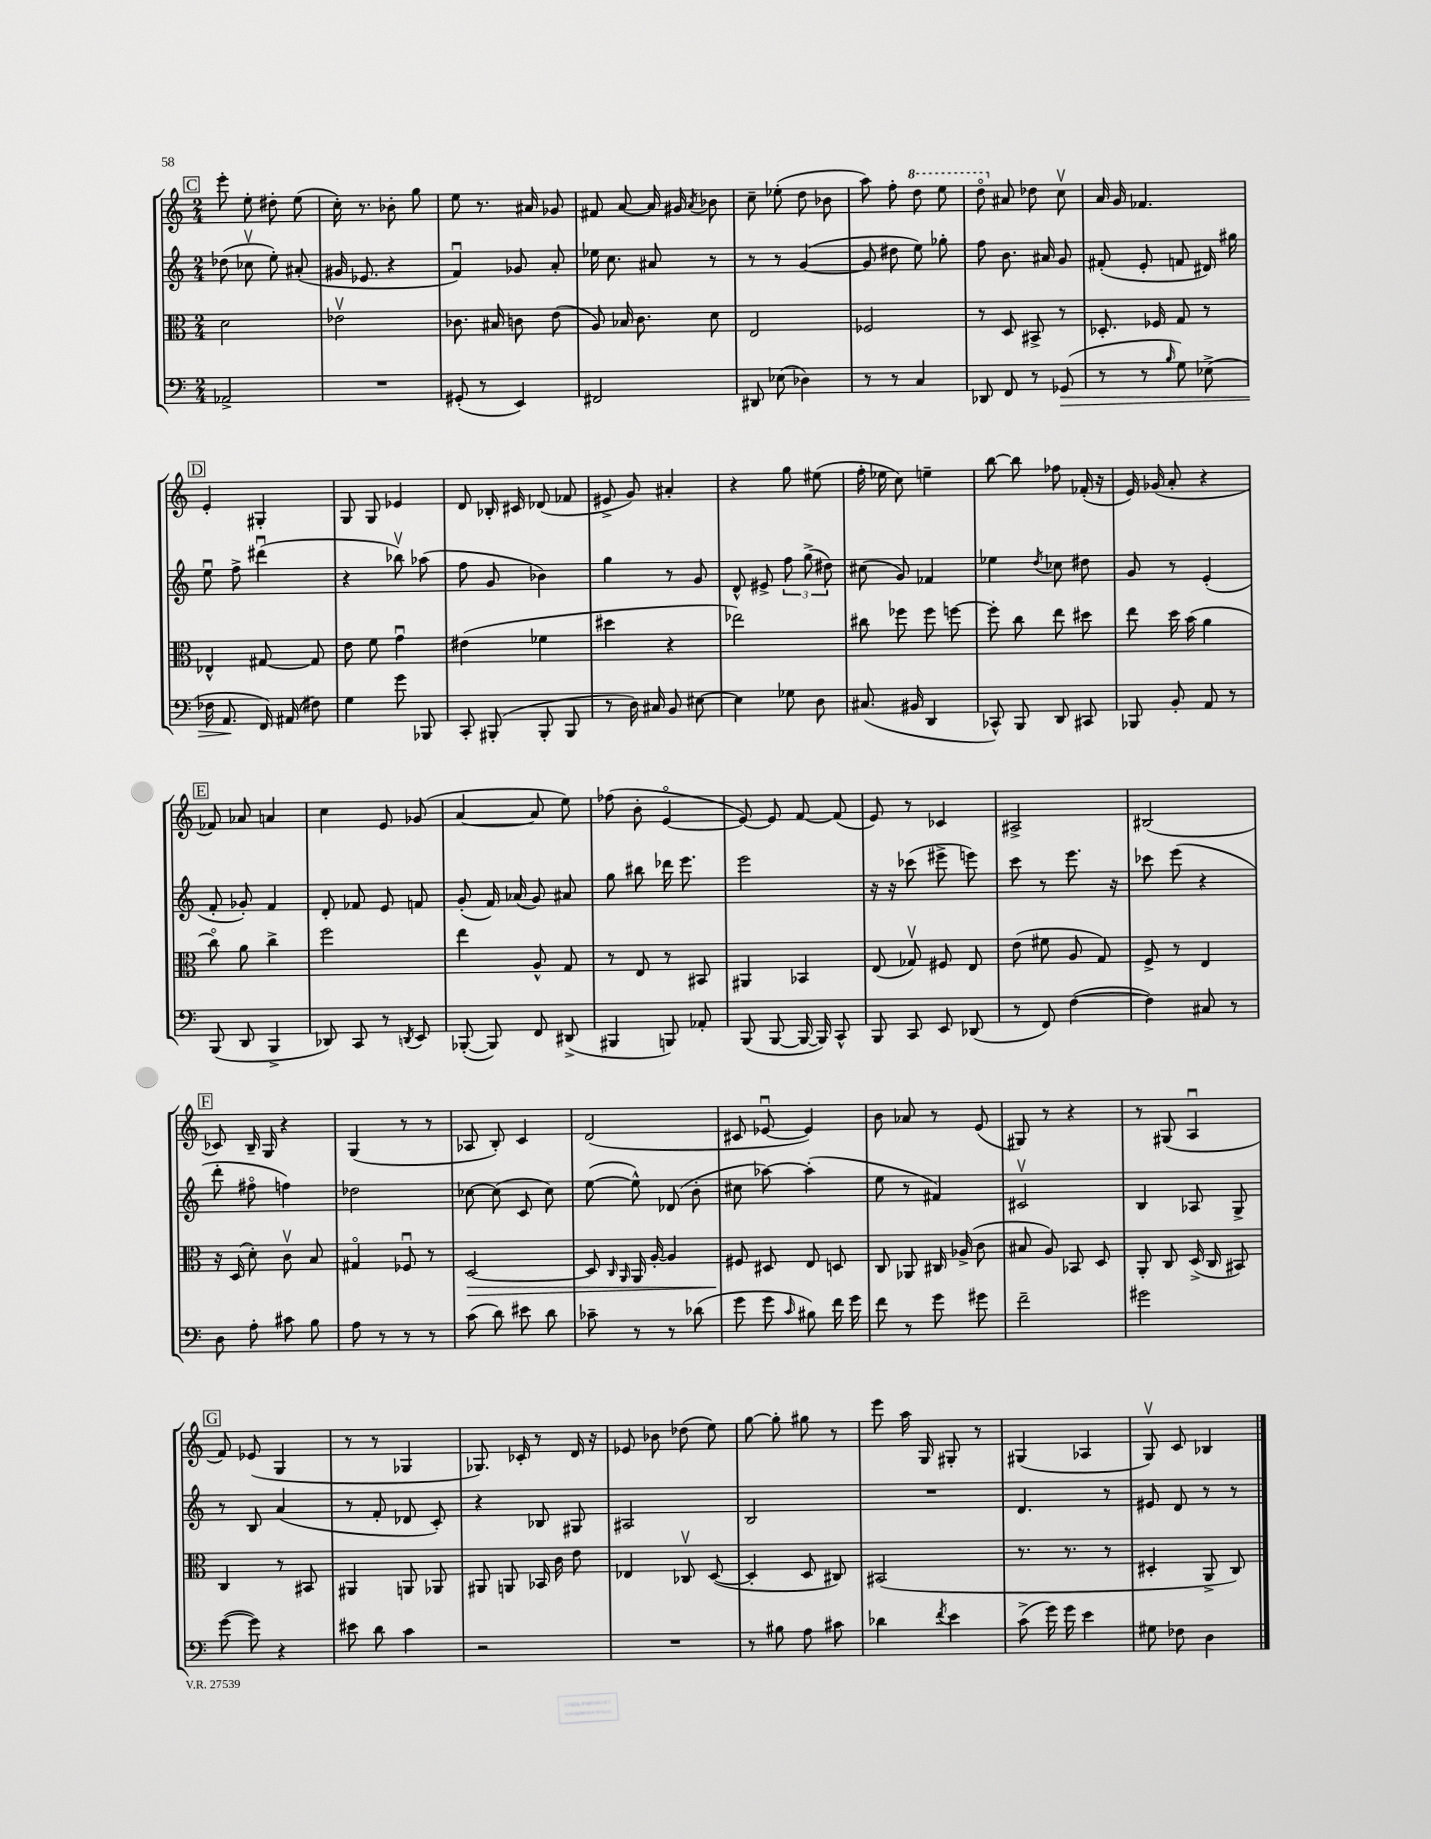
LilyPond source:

<<
\new StaffGroup <<
\new Staff = "s0" {
    \clef treble \key c \major \numericTimeSignature \time 2/4
    \autoBeamOff \mark \markup { \box "C" } e'''8-. e''8-. dis''8-. e''8( |
    c''16-.) r8. bes'8-. g''8 |
    e''8 r8. ais'16 ges'8 |
    fis'8 a'8~ a'16 gis'16 \acciaccatura { a'8 } bes'8 |
    c''8-- ees''8-.( d''8 bes'8 |
    a''8) f''8-. \ottava #1 d'''8 e'''8 |
    d'''8\flageolet \ottava #0 ais'8 des''8 c''8\upbow |
    a'16 g'16 fes'4. |
    \mark \markup { \box "D" } e'4-. gis4-. |
    g8 g8 ees'4 |
    d'8 bes16-. cis'16 des'8( fes'8 |
    eis'8-> g'8) ais'4-. |
    r4 g''8 eis''8( |
    f''16-. ees''16 c''8) e''4-- |
    b''8~ b''8 fes''8 fes'16-.( r16 |
    e'16) ges'16( a'8-. r4 |
    \mark \markup { \box "E" } fes'8) aes'8 a'4 |
    c''4 e'8 ges'8( |
    a'4~ a'8 e''8) |
    fes''8( b'8-. e'4~\flageolet |
    e'8~) e'8 f'8~ f'8( |
    e'8) r8 ces'4 |
    ais2-> |
    bis2( |
    \mark \markup { \box "F" } ces'8) b16-- g16 r4 |
    g4( r8 r8 |
    aes8 b8-.) c'4 |
    d'2( |
    cis'8 ees'8~\downbow ees'4) |
    b'8 aes'8 r8 e'8( |
    gis8) r8 r4 |
    r8 gis8( a4\downbow |
    \mark \markup { \box "G" } f'8) ees'8( g4 |
    r8 r8 ges4 |
    ges8.) ces'16-. r8 d'16 r16 |
    ees'8 bes'8 des''8( e''8) |
    g''8~ g''8-. gis''8 r8 |
    e'''8 a''16 g16 gis8-. r8 |
    gis4( aes4 |
    g8\upbow) c'8 bes4 \bar "|." |
}
\new Staff = "s1" {
    \clef treble \key c \major \numericTimeSignature \time 2/4
    \autoBeamOff \mark \markup { \box "C" } des''8( ces''8\upbow e''8-.) ais'8-.( |
    gis'16 ees'8. r4 |
    f'4\downbow) ges'8 a'8-. |
    ees''16 c''8. ais'8 r8 |
    r8 r8 g'4~( |
    g'8 dis''8 e''8) ges''8-. |
    f''8 b'8. ais'16 g'8 |
    fis'8-.( e'8-. f'8 dis'16) gis''16 |
    \mark \markup { \box "D" } e''8\downbow f''8-> dis'''4\downbow( |
    r4 bes''8\upbow) aes''8( |
    f''8 g'8 bes'4) |
    g''4 r8 g'8 |
    d'8-^ eis'8-> \tuplet 3/2 { f''8 g''8->( dis''8) } |
    cis''8( g'8) fes'4 |
    ees''4 \acciaccatura { d''8 } ces''8 dis''8 |
    g'8 r8 e'4-.( |
    \mark \markup { \box "E" } f'8-. ges'8-.) f'4 |
    d'8-. fes'8 e'8 f'8 |
    g'8-.( f'16) aes'16( g'8) ais'8 |
    g''8 bis''8 des'''16 e'''8. |
    e'''2 |
    r16 r16 ces'''8( eis'''8-> e'''8) |
    c'''8 r8 e'''8. r16 |
    ces'''8 e'''8( r4 |
    \mark \markup { \box "F" } d'''8-. fis''8\flageolet f''4) |
    des''2 |
    ces''8~ ces''8( c'8 ces''8) |
    e''8~( e''8-^) des'8( b'8-. |
    cis''8 aes''8~) aes''4-.( |
    e''8 r8 fis'4) |
    cis'2\upbow |
    b4 aes8 g8-> |
    \mark \markup { \box "G" } r8 b8 a'4( |
    r8 f'8-. des'8 c'8-.) |
    r4 bes8 gis8 |
    ais2 |
    b2 |
    R2 |
    d'4. r8 |
    eis'8 d'8 r8 r8 \bar "|." |
}
\new Staff = "s2" {
    \clef alto \key c \major \numericTimeSignature \time 2/4
    \autoBeamOff \mark \markup { \box "C" } d'2 |
    ees'2\upbow |
    ces'8. bis16 c'8 e'8( |
    a8) bes16 c'8. d'8 |
    e2 |
    fes2 |
    r8 d8 bis,8-> r8 |
    des8.-. fes16 g8 r8 |
    \mark \markup { \box "D" } ees4-^ gis8~ gis8 |
    e'8 f'8 g'4\downbow |
    eis'4( fes'4 |
    dis''4 r4 |
    ees''2) |
    cis''8 fes''8 fes''8 f''8~ |
    f''8-. c''8 e''8 dis''8 |
    e''8 d''16 b'16( a'4 |
    \mark \markup { \box "E" } c''8\flageolet) a'8 c''4-> |
    f''2 |
    e''4 a8-^ g8 |
    r8 e8 r8 bis,8 |
    ais,4 bes,4 |
    e8( ges8\upbow) fis8 e8 |
    e'8( fis'8 a8 g8) |
    f8-> r8 e4 |
    \mark \markup { \box "F" } r16 d16( d'8-.) c'8\upbow b8 |
    gis4\flageolet fes8\downbow r8 |
    d2~\> |
    d8 \grace { c16 a,16 } a,16 a16~-. a4 |
    fis8\! dis8 e8 d8 |
    c8 aes,8 cis16 aes16->( c'8 |
    bis8 a8) bes,8 d8 |
    a,8-. c8 d16->( c16 bis,8) |
    \mark \markup { \box "G" } c4 r8 bis,8 |
    ais,4 a,8 aes,8 |
    ais,8 a,8 bes,16 c'16 e'8 |
    ees4 ces8\upbow d8~( |
    d4-. d8 cis8) |
    bis,2( |
    r8. r8. r8 |
    dis4-. a,8-> c8) \bar "|." |
}
\new Staff = "s3" {
    \clef bass \key c \major \numericTimeSignature \time 2/4
    \autoBeamOff \mark \markup { \box "C" } aes,2-> |
    R2 |
    gis,8-.( r8 e,4) |
    fis,2 |
    dis,8 ees8( des4) |
    r8 r8 c4 |
    des,8 f,8 r8 ges,8\>( |
    r8 r8 \grace { b16 } g8) ees8->( |
    \mark \markup { \box "D" } fes16 a,8.\! f,16) ais,16( fis8) |
    g4 g'8 bes,,8 |
    c,8-. bis,,8-.( bis,,8-. bis,,8 |
    r8 d16) cis16 b,8 eis8~ |
    eis4 ges8 d8 |
    cis8.( bis,16 d,4 |
    ces,8-^) b,,8 d,8 cis,8 |
    bes,,8 b,8-. a,8 r8 |
    \mark \markup { \box "E" } b,,8( d,8 b,,4-> |
    des,8) c,8 r8 \acciaccatura { d,8 } e,8 |
    bes,,8~-.( bes,,8) f,8 dis,8->( |
    bis,,4 b,,8) aes,8-. |
    b,,8( b,,8~ b,,16~ b,,16) c,8-^ |
    b,,8 c,8 e,8 des,8( |
    r8 f,8) f4~( |
    f4) cis8 r8 |
    \mark \markup { \box "F" } d8 a8-. cis'8 b8 |
    a8 r8 r8 r8 |
    c'8( d'8) eis'8 d'8 |
    ces'8-- r8 r8 des'8( |
    g'8 g'8 \grace { c'16 } bis8) f'16 g'16 |
    f'8 r8 g'8 gis'8 |
    f'2-- |
    gis'2 |
    \mark \markup { \box "G" } g'8~( g'8) r4 |
    eis'8 d'8 c'4 |
    r2 |
    R2 |
    r8 bis8 a8 cis'8 |
    des'4 \acciaccatura { f'8 } e'4 |
    c'8->( g'16) g'16 e'4 |
    gis8 fes8 d4 \bar "|." |
}
>>
>>
\layout { \context { \Score \remove "Bar_number_engraver" } }
